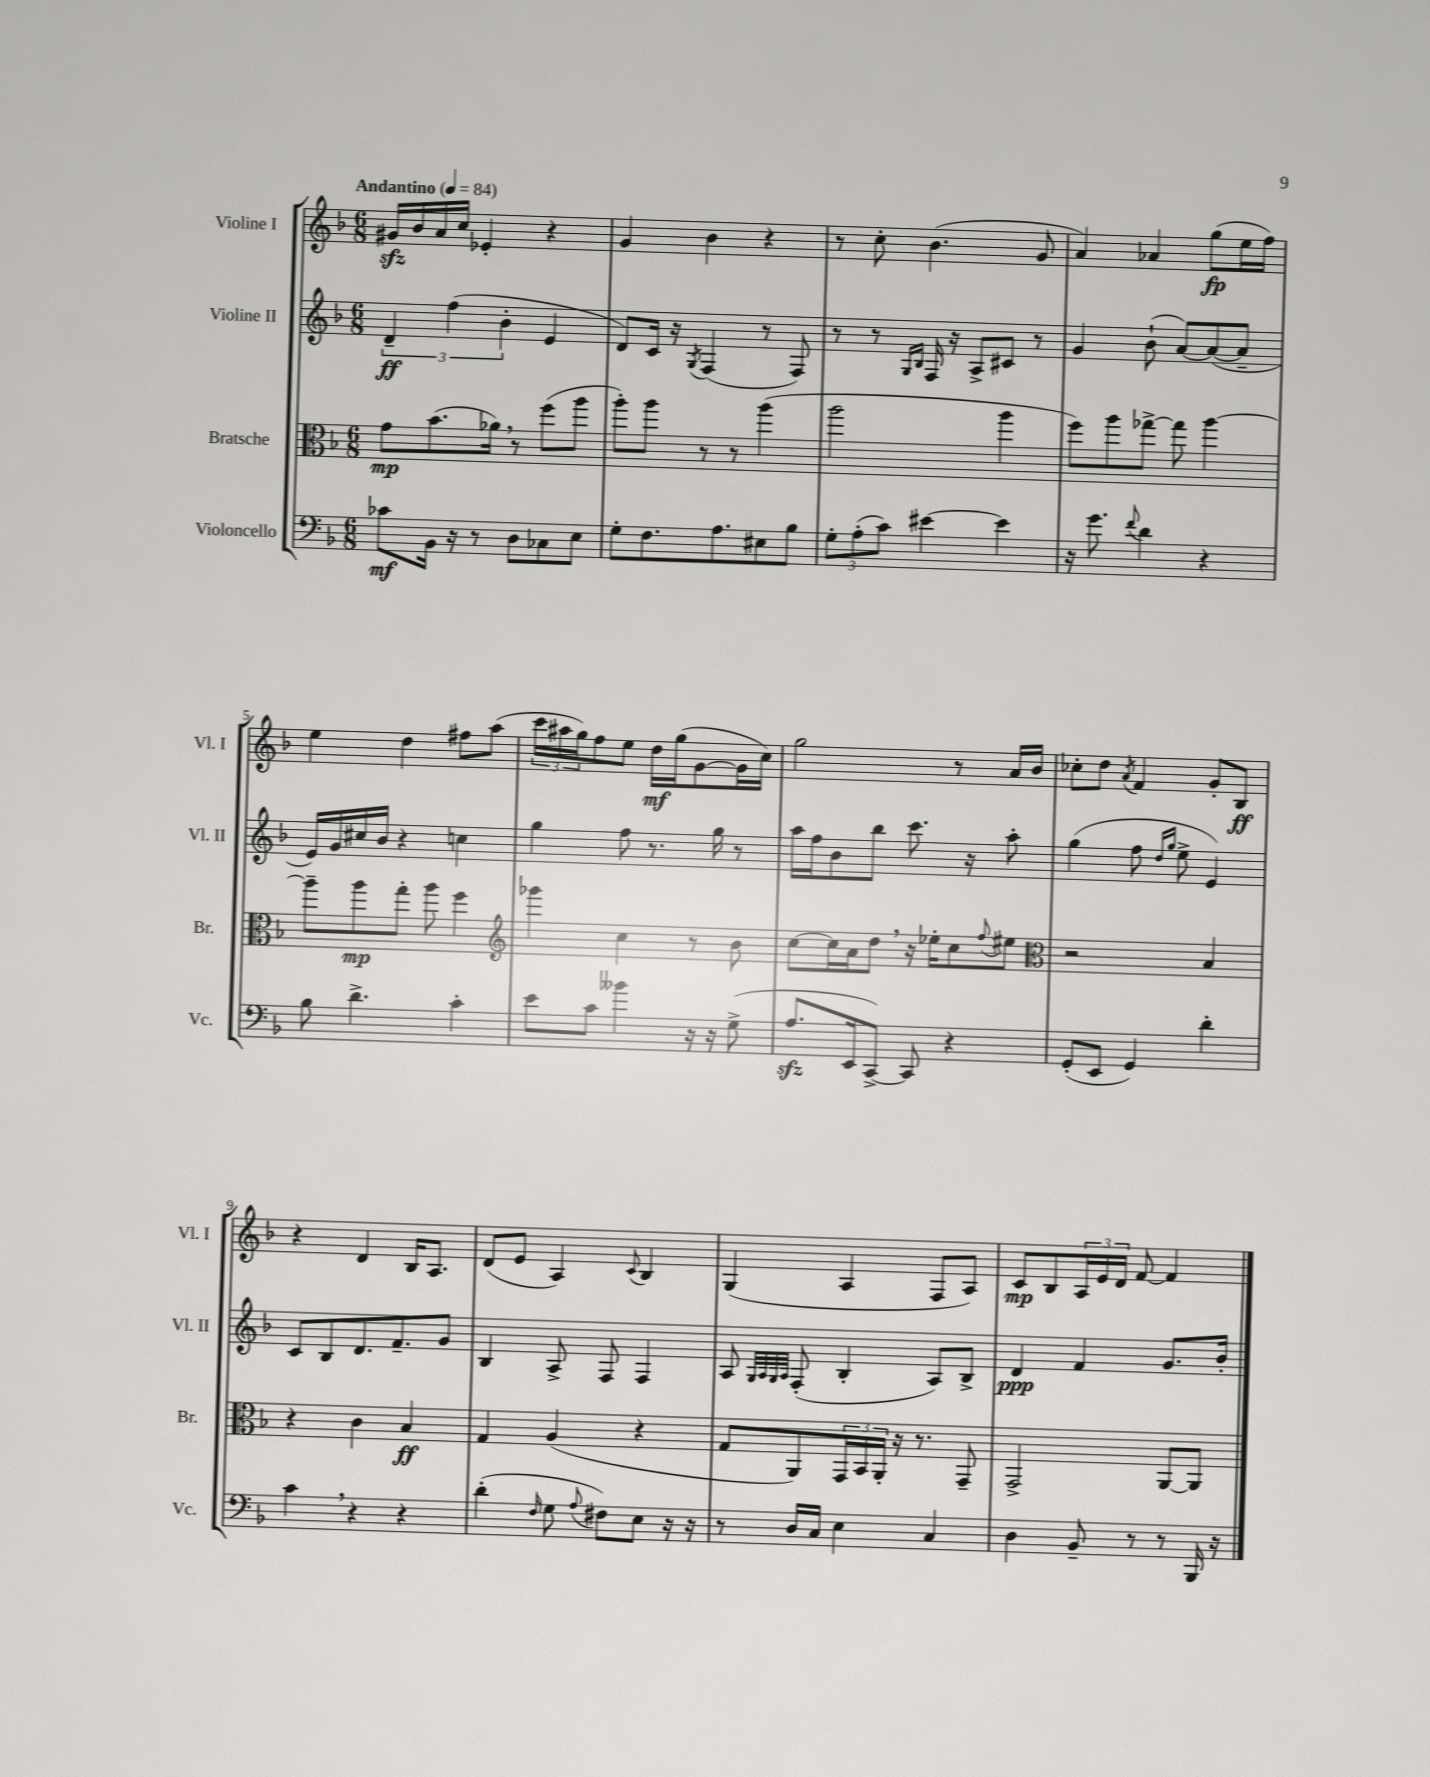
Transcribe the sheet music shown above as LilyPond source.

<<
\new StaffGroup <<
\new Staff = "s0" \with { instrumentName = "Violine I" shortInstrumentName = "Vl. I" } {
    \clef treble \key f \major \numericTimeSignature \time 6/8 \tempo "Andantino" 4 = 84
    gis'16\sfz bes'16 a'16 c''16 ees'4-. r4 |
    g'4 bes'4 r4 |
    r8 c''8-. bes'4.( g'8 |
    a'4) aes'4 g''8\fp( e''16 f''16) |
    e''4 d''4 fis''8 a''8( |
    \tuplet 3/2 { c'''16 ais''16 g''16) } f''8 e''8 d''16\mf g''16( g'8~ g'16 c''16) |
    g''2 r8 a'16 bes'16 |
    ces''8-. d''8 \acciaccatura { a'8 } f'4 g'8-. bes8\ff |
    r4 d'4 bes16 a8. |
    d'8( e'8 a4) \appoggiatura { c'8 } bes4 |
    g4( a4 f8 a8) |
    c'8\mp bes8 \tuplet 3/2 { a16 e'16 d'16 } f'8~ f'4 \bar "|." |
}
\new Staff = "s1" \with { instrumentName = "Violine II" shortInstrumentName = "Vl. II" } {
    \clef treble \key f \major \numericTimeSignature \time 6/8
    \tuplet 3/2 { d'4--\ff f''4( bes'4-. } e'4 |
    d'8) c'16 r16 \acciaccatura { g8 } f4( r8 f8) |
    r8 r8 \grace { g16 bes16 } f16 r16 a8-> cis'8 r8 |
    g'4 bes'8-!( a'8~) a'8~( a'8-- |
    e'16) g'16 cis''16 bes'16 r4 c''4 |
    g''4 f''8 r8. g''16 r8 |
    a''16 f''16 bes'8 bes''8 c'''8. r16 a''8-. |
    g''4( f''8 \grace { d''16 g''16 } e''8-> e'4) |
    c'8 bes8 d'8. f'8.-- g'8 |
    bes4 a8-> f8 f4 |
    a8 \grace { g32 a32 g32 a32 } f8-.( bes4-. a8) bes8-> |
    d'4\ppp f'4 g'8. bes'16-. \bar "|." |
}
\new Staff = "s2" \with { instrumentName = "Bratsche" shortInstrumentName = "Br." } {
    \clef alto \key f \major \numericTimeSignature \time 6/8
    g'8\mp bes'8.( aes'16) \breathe r8 f''8( a''8 |
    a''8-.) a''8 r8 r8 a''4( |
    a''2 a''4 |
    f''8) a''8 ges''8~-> ges''8 a''4~ |
    a''8-- a''8\mp g''8-. a''8 f''4 |
    \clef treble ges'''4 c''4 r8 bes'8 |
    c''8~ c''16 a'16 d''8 \breathe r16 ees''16-. c''8 \appoggiatura { f''8 } eis''8 |
    \clef alto r2 bes4 |
    r4 c'4 bes4\ff |
    g4 a4( r4 |
    g8 a,8) \tuplet 3/2 { g,16 bes,16 a,16-. } r16 r8. g,8-- |
    g,2-> a,8~ a,8 \bar "|." |
}
\new Staff = "s3" \with { instrumentName = "Violoncello" shortInstrumentName = "Vc." } {
    \clef bass \key f \major \numericTimeSignature \time 6/8
    ces'8\mf bes,16 r16 r8 d8 ces8 e8 |
    g8-. f8. a8. eis8 bes8 |
    \tuplet 3/2 { g8-. a8-.( c'8) } eis'4~ eis'4 |
    r16 g'8. \appoggiatura { f'8 } d'4 r4 |
    bes8 d'4.-> c'4-. |
    e'8 c'8 beses'4 r16 r16 g8->( |
    a8.\sfz e,16 c,8~->) c,8 r4 |
    g,8-.( e,8 g,4) d'4-. |
    c'4 \breathe r4 r4 |
    d'4-.( \grace { f16 } g8 \appoggiatura { a8 } fis8) e8 r16 r16 |
    r8 d16 c16 e4 c4 |
    d4 bes,8-- r8 r8 bes,,16 r16 \bar "|." |
}
>>
>>
